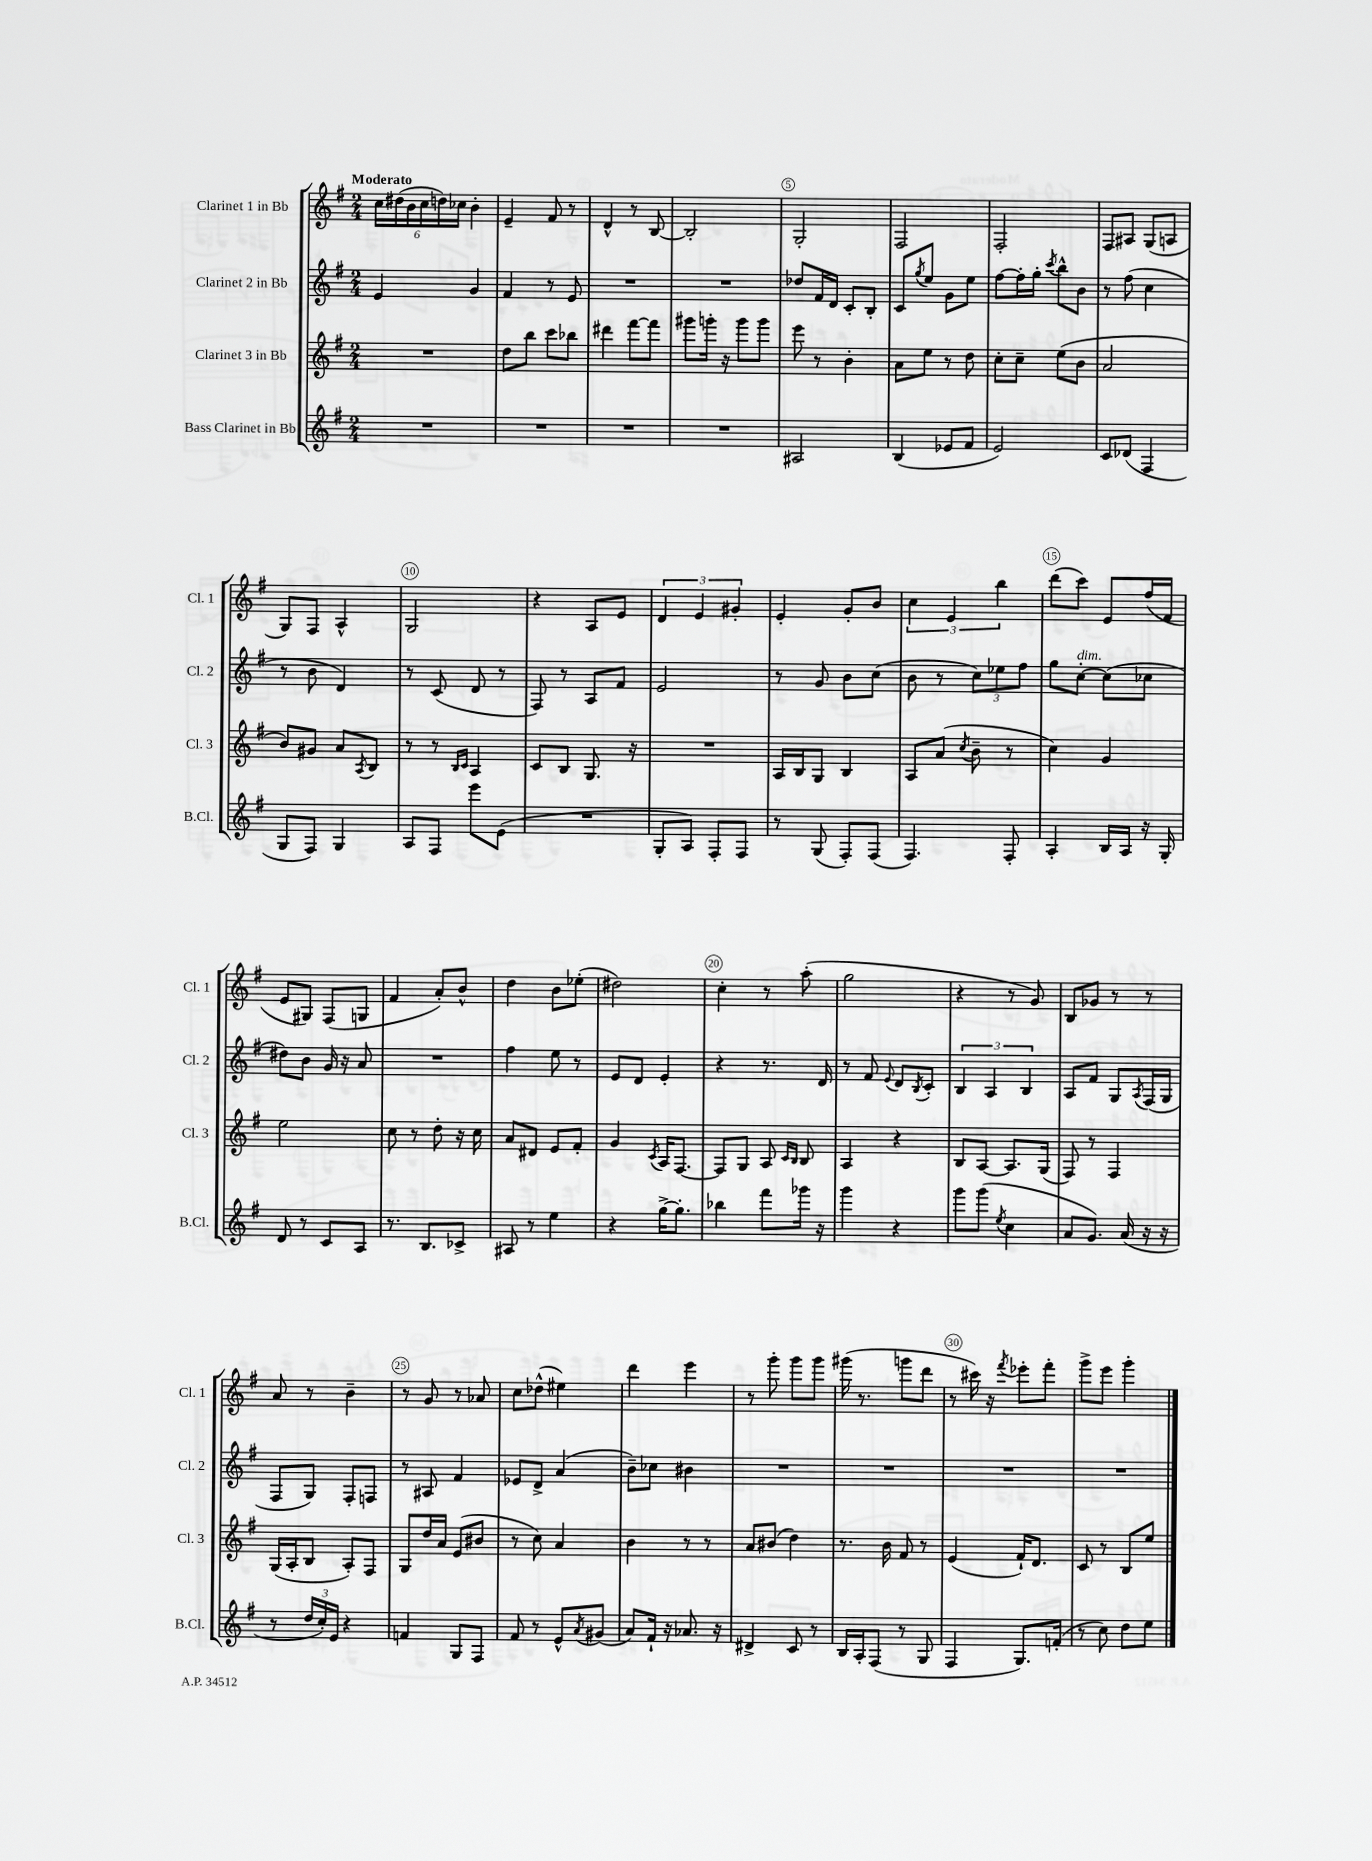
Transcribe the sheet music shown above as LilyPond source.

<<
\new StaffGroup <<
\new Staff = "s0" \with { instrumentName = "Clarinet 1 in Bb" shortInstrumentName = "Cl. 1" } {
    \clef treble \key g \major \numericTimeSignature \time 2/4 \tempo "Moderato"
    \tuplet 6/4 { c''16 dis''16( b'16 c''16 d''16) ces''16 } b'4-. |
    e'4-- fis'8 r8 |
    d'4-^ r8 b8~ |
    b2-. |
    g2-. |
    fis2 |
    fis2-. |
    fis8 ais8 g8( a8 |
    g8) fis8 a4-^ |
    g2 |
    r4 a8 e'8 |
    \tuplet 3/2 { d'4 e'4 gis'4-. } |
    e'4-. g'8-. b'8 |
    \tuplet 3/2 { c''4 e'4 b''4 } |
    d'''8( c'''8) e'8 fis''16( fis'16 |
    e'8 gis8) fis8( g8 |
    fis'4 a'8-.) b'8-^ |
    d''4 b'8 ees''8-.( |
    dis''2) |
    c''4-. r8 a''8-.( |
    g''2 |
    r4 r8 g'8) |
    b8 ges'8 r8 r8 |
    a'8 r8 b'4-- |
    r8 g'8 r8 aes'8 |
    c''8 des''8-^( eis''4) |
    d'''4 e'''4 |
    r8 g'''8-. g'''8 g'''8 |
    gis'''16( r8. g'''8 d'''8 |
    r8 cis'''16) r16 \acciaccatura { fis'''8 } ees'''8-. fis'''8-. |
    g'''8-> e'''8 g'''4-. \bar "|." |
}
\new Staff = "s1" \with { instrumentName = "Clarinet 2 in Bb" shortInstrumentName = "Cl. 2" } {
    \clef treble \key g \major \numericTimeSignature \time 2/4
    e'4 g'4 |
    fis'4 r8 e'8 |
    R2 |
    R2 |
    des''8 fis'16 d'16 c'8-. b8-. |
    c'8 \acciaccatura { g''8 } e''8 g'8 e''8 |
    fis''8~ fis''16-. g''16-. \acciaccatura { c'''8 } b''8-^ b'8 |
    r8 fis''8( c''4 |
    r8 b'8 d'4) |
    r8 c'8( d'8 r8 |
    fis8) r8 a8 fis'8 |
    e'2 |
    r8 g'8 b'8 c''8( |
    b'8 r8 \tuplet 3/2 { c''8) ees''8 fis''8 } |
    g''8 c''8~-.^\markup { \italic "dim." } c''8( ces''8 |
    dis''8) b'8 g'16 r16 a'8 |
    R2 |
    fis''4 e''8 r8 |
    e'8 d'8 e'4-. |
    r4 r8. d'16 |
    r8 fis'8 \appoggiatura { e'8 } d'8 \acciaccatura { b8 } c'8-. |
    \tuplet 3/2 { b4 a4 b4 } |
    a8 fis'8 g8 \acciaccatura { a8 } fis16( g16 |
    fis8 g8) fis8-. f8 |
    r8 ais8 fis'4 |
    ees'8 d'8-> a'4( |
    b'8--) ces''8 bis'4 |
    R2 |
    R2 |
    R2 |
    R2 \bar "|." |
}
\new Staff = "s2" \with { instrumentName = "Clarinet 3 in Bb" shortInstrumentName = "Cl. 3" } {
    \clef treble \key g \major \numericTimeSignature \time 2/4
    R2 |
    d''8 b''8 c'''8 bes''8 |
    dis'''4 fis'''8~ fis'''8 |
    gis'''8 g'''16-. r16 g'''8 g'''8 |
    e'''8 r8 b'4-. |
    a'8 e''8 r8 d''8 |
    c''8-. c''8-- e''8( b'8 |
    a'2 |
    b'8) gis'8 a'8 \acciaccatura { a8 } b8 |
    r8 r8 \grace { b16 c'16 } a4 |
    c'8 b8 g8. r16 |
    R2 |
    a16 b16 g8 b4 |
    a8 a'8( \acciaccatura { c''8 } b'8-- r8 |
    c''4) g'4 |
    e''2 |
    c''8 r8 d''8-. r16 c''16 |
    a'8 dis'8 e'8 fis'8-. |
    g'4 \acciaccatura { c'8 } a16 fis8.~ |
    fis8 g8 a8 \grace { c'16 b16 } b8 |
    a4 r4 |
    b8 a8~ a8. g16( |
    fis8) r8 fis4 |
    g16( a16-. b8 a8-.) fis8 |
    g8 d''16 a'16 e'8( bis'8 |
    r8 c''8) a'4 |
    b'4 r8 r8 |
    a'8 bis'8( d''4) |
    r8. b'16 fis'8 r8 |
    e'4( fis'16-!) d'8. |
    c'8 r8 b8 e''8 \bar "|." |
}
\new Staff = "s3" \with { instrumentName = "Bass Clarinet in Bb" shortInstrumentName = "B.Cl." } {
    \clef treble \key g \major \numericTimeSignature \time 2/4
    R2 |
    R2 |
    R2 |
    R2 |
    ais2 |
    b4( ees'8 fis'8 |
    e'2) |
    c'8 des'8( fis4 |
    g8 fis8) g4 |
    a8 fis8 e'''8 e'8( |
    R2 |
    g8-. a8) fis8-. fis8 |
    r8 g8( fis8-.) fis8( |
    fis4.) fis8-. |
    a4-. b16 a16 r16 g16-. |
    d'8 r8 c'8 a8 |
    r8. b8. ces'8-> |
    ais8 r8 e''4 |
    r4 g''16~-> g''8.-. |
    bes''4 fis'''8 ges'''16 r16 |
    g'''4 r4 |
    g'''8 g'''8( \acciaccatura { e''8 } c''4 |
    a'8 g'8.) a'16( r16 r16 |
    r8 \tuplet 3/2 { d''16 c''16-.) e'16 } r4 |
    f'4 g8 fis8 |
    fis'8 r8 e'8-^ \acciaccatura { a'8 } gis'8( |
    a'8) fis'16-! r16 aes'8. r16 |
    dis'4-> c'8 r8 |
    b16 a16-. fis8( r8 g8 |
    fis4 g8.) f'16-.( |
    r8 c''8) d''8 e''8 \bar "|." |
}
>>
>>
\layout { \context { \Score \override BarNumber.break-visibility = ##(#f #t #t) barNumberVisibility = #(every-nth-bar-number-visible 5) \override BarNumber.stencil = #(make-stencil-circler 0.1 0.3 ly:text-interface::print) } }
